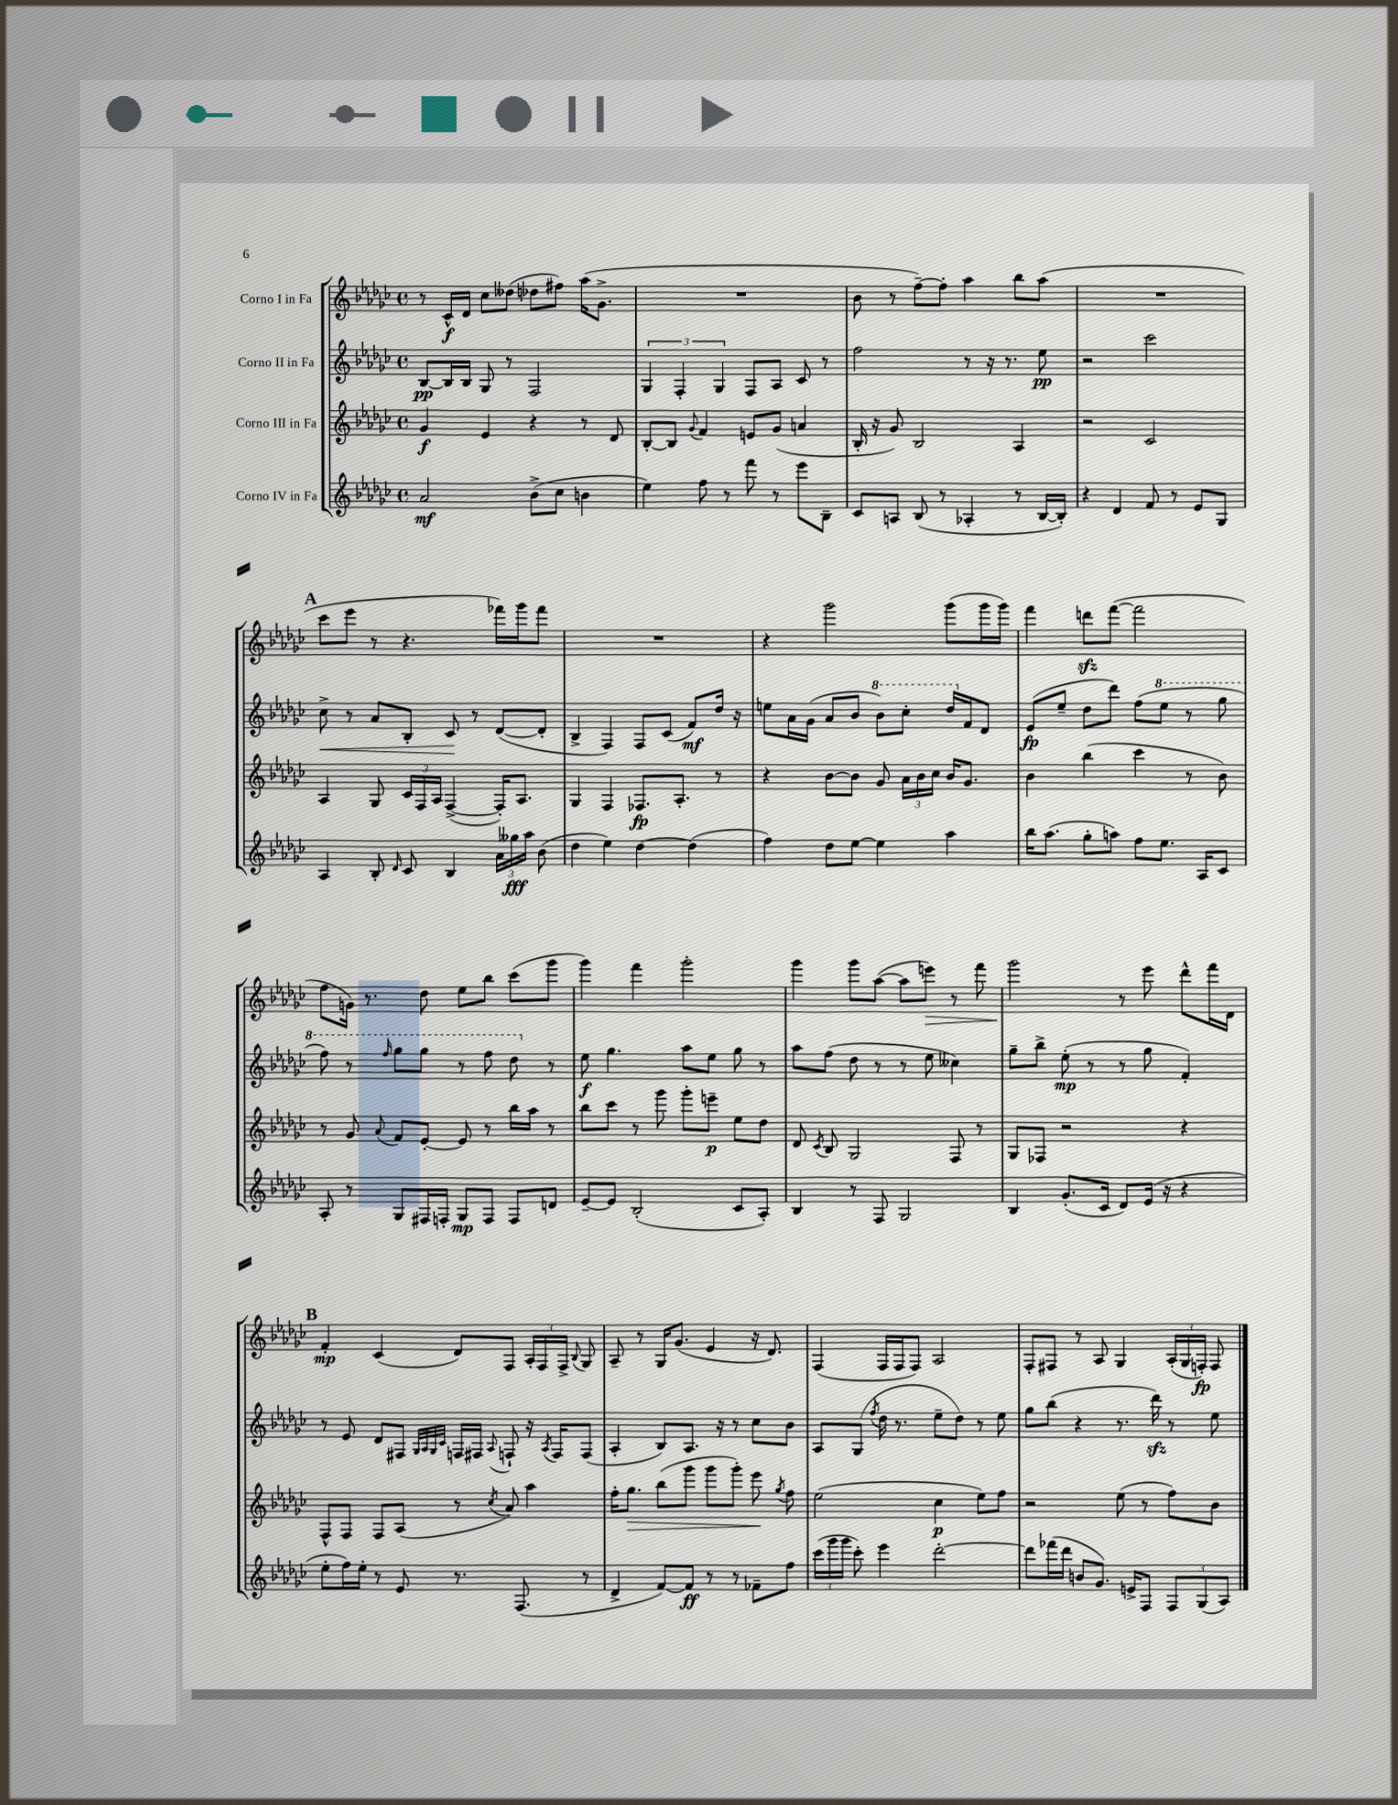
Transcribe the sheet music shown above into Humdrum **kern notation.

**kern	**kern	**kern	**kern
*staff4	*staff3	*staff2	*staff1
*clefG2	*clefG2	*clefG2	*clefG2
*k[b-e-a-d-g-c-]	*k[b-e-a-d-g-c-]	*k[b-e-a-d-g-c-]	*k[b-e-a-d-g-c-]
*M4/4	*M4/4	*M4/4	*M4/4
*met(c)	*met(c)	*met(c)	*met(c)
2a-	4g-	[8B-	8r
.	.	16B-]	16c-^^
.	.	16B-	16d-
.	4e-	8G-	8cc-
.	.	8r	(8dd--
(8b-^	4r	2F	8dd-
8cc-	.	.	8ff#)
4b	8r	.	(16aa-
.	.	.	8.g-^
.	8d-	.	.
=	=	=	=
4ee-)	[8B-'	6G-	1r
.	8B-]	.	.
.	.	6F'	.
.	8qqg-	.	.
8ff	4f	.	.
.	.	6G-	.
8r	.	.	.
8fff	8e	8F	.
8r	(8g-	8A-	.
8eee-	4a	8c-	.
8B-~	.	8r	.
=	=	=	=
8c-	16B-'	2ff	8b-
.	16r	.	.
8A	8g-)	.	8r
(8B-	2B-	.	[8ff~)
8r	.	.	8ff']
4A-'	.	8r	4aa-
.	.	16r	.
.	.	8.r	.
8r	4A-	.	8bb-
[16B-	.	8ee-	(8aa-
16B-'])	.	.	.
=	=	=	=
4r	2r	2r	1r
4d-	.	.	.
8f	2c-	2ccc-	.
8r	.	.	.
8e-	.	.	.
8G-	.	.	.
=	=	=	=
4A-	4A-	8cc-^	8ccc-
.	.	8r	8eee-
8B-'	8G-	8a-	8r
16qqd-	.	.	.
8c-	24c-	8B-'	4.r
.	24F	.	.
.	24A-	.	.
4B-	([4F^	8c-	.
.	.	8r	.
24a-	16F'])	([8d-	16fff-)
24gg--	.	.	.
.	8.A-	.	16ggg-
24aa-	.	.	.
(8b-	.	8d-']	8fff-
=	=	=	=
4dd-	4G-	4B-^	1r
4ee-)	4F	4F)	.
[4dd-	8.F-	8F	.
.	.	(8c-	.
.	8.A-'	.	.
(4dd-]	.	8f)	.
.	8r	16dd-	.
.	.	16r	.
=	=	=	=
4ff)	4r	8ee	4r
.	.	16a-	.
.	.	(16g-	.
8dd-	[8b-	8a-	2ggg-
[8ee-	8b-]	8b-	.
4ee-]	8g-	8bb-)	.
.	24a-	8ccc-'	.
.	24b-	.	.
.	24cc-	.	.
4aa-	16b-	16ddd-	(8ggg-
.	8.g-	16f	.
.	.	8d-	16ggg-
.	.	.	16ggg-)
=	=	=	=
16bb-	4b-	(8e-	4fff
(8.aa-	.	.	.
.	.	8ee-~	.
8gg-'	(4bb-	8dd-	8ddd
8aa)	.	8ddd-)	([8fff
8ff	4ccc-	(8ff	2fff]
8.ee-	.	8eee-	.
.	8r	8r	.
16A-	.	.	.
8c-	8b-)	8ggg-	.
=	=	=	=
8A-'	8r	8fff)	8ff
8r	8g-	8r	16g)
.	.	.	8.r
.	8qqa-	16qqfff	.
8G-	8f	8ggg-	.
16F#	[8e-'	8ggg-	8dd-
16F'	.	.	.
8G-	8e-]	8r	8ee-
8F	8r	8fff	8bb-
8F	16bb-	8ddd-	(8ccc-
.	16aa-	.	.
8d	8r	8r	8ggg-
=	=	=	=
[8e-~	8bb-	8ee-	4ggg-)
8e-]	8ccc-	4.gg-	.
(2B-'	8r	.	4fff
.	8ggg-	.	.
.	8ggg-'	8aa-	2ggg-'
.	8eee~	8ee-	.
8c-	8ee-	8gg-	.
8A-')	8dd-	8r	.
=	=	=	=
4B-	8d-	8aa-	4ggg-
.	8qc-	.	.
.	8B-	(8ff	.
8r	2G-	8dd-	8ggg-
8F	.	8r	([8aa-
2G-	.	8r	8aa-]
.	.	8ee-	8eee)
.	8F	4cc--)	8r
.	8r	.	8fff
=	=	=	=
4B-	8G-	8gg-~	2ggg-
.	8F-	8bb-^	.
(8.g-'	2r	(8ee-'	.
.	.	8r	.
16c-	.	.	.
8d-)	.	8r	8r
(16e-	.	8gg-	8eee-
16r	.	.	.
4r	4r	4f')	8ddd-^^
.	.	.	16fff
.	.	.	16d-
=	=	=	=
8ee-'	8F^^	8r	4f'
16ff)	8F	8e-	.
16ee-'	.	.	.
8r	8F	8d-	(4c-
8e-	(8A-	8F#	.
.	.	32qqG-	.
.	.	32qqA-	.
.	.	32qqG-	.
.	.	32qqc-	.
8.r	8r	16F	8d-)
.	.	16F#	.
.	8qcc-	8qqA-	.
.	8a-)	8F`	8F
(8.F	.	.	.
.	4aa-	16r	24A-'
.	.	.	24F
.	.	8qA-	.
.	.	16F	.
.	.	.	24F^
.	.	.	8qqB-
8r	.	(8F	8G-
=	=	=	=
4d-^	16ff'	4A-'	8A-~
.	8.gg-	.	.
.	.	.	8r
[8f)	(8bb-	8B-)	16G-
.	.	.	(8.g-
8f]	8ggg-	8.A-	.
8r	8ggg-	.	4e-
.	.	16r	.
8r	8ggg-')	8r	.
8f-~	8eee-	8cc-	16r
.	.	.	8.d-)
.	8qgg-	.	.
8ff	8ff	8b-	.
=	=	=	=
(24ccc-	(2ee-	8A-	(4F
24ggg-	.	.	.
24ggg-	.	.	.
8ccc-')	.	(8G-	.
.	.	8qff	.
4eee-	.	16dd-	16F
.	.	8.r	16F
.	.	.	8F)
[2ddd-'	4cc-	8ee-~	2A-
.	.	8dd-)	.
.	8ee-)	8r	.
.	8ff	8ee-	.
=	=	=	=
8ddd-]	2r	8gg-	8F'
(16fff-	.	(8bb-	8F#
16ddd-	.	.	.
8b	.	4r	8r
8.g-)	.	.	8A-
.	(8ee-	8.r	4G-
16e^	.	.	.
8F	8r	.	.
.	.	16ddd-)	.
12F	8ff)	8r	(24A-'
.	.	.	24G-
(12G-	.	.	24F')
.	8b-	8ee-	8F
12A-)	.	.	.
==	==	==	==
*-	*-	*-	*-
